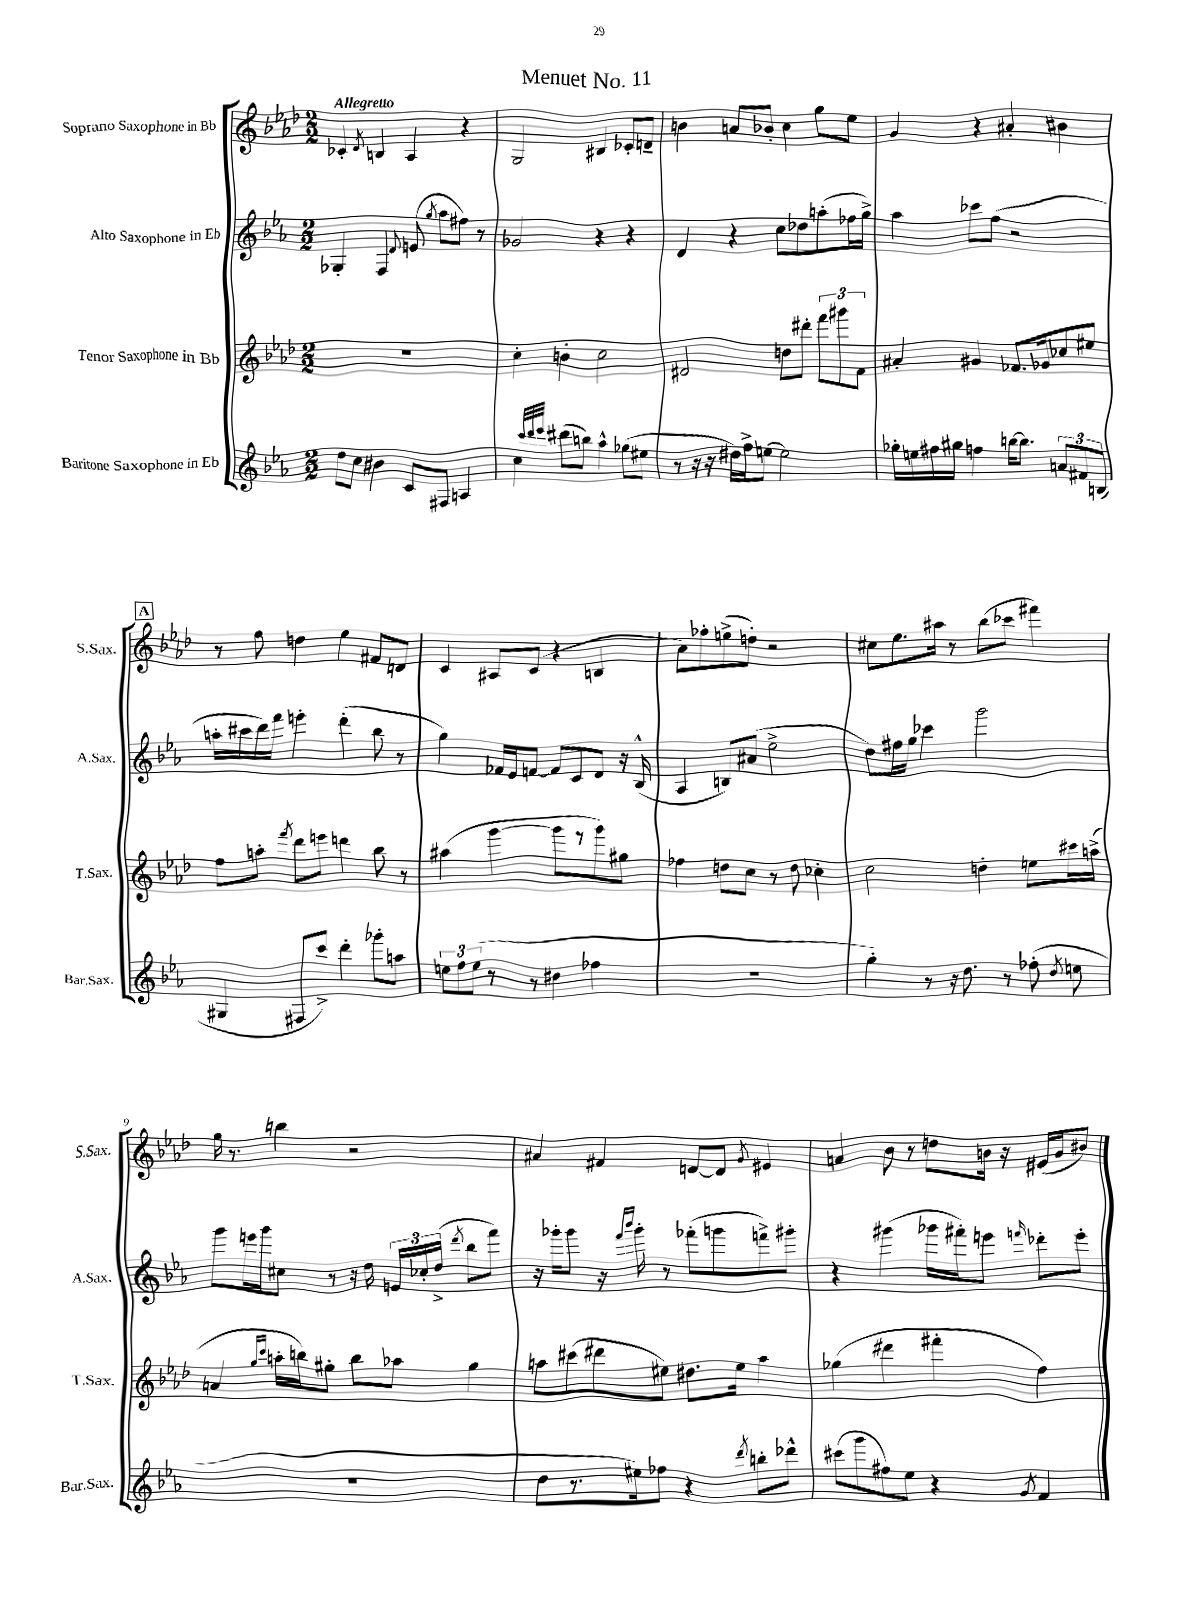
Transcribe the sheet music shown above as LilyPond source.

\header { title = "Menuet No. 11" }
<<
\new StaffGroup <<
\new Staff = "s0" \with { instrumentName = "Soprano Saxophone in Bb" shortInstrumentName = "S.Sax." } {
    \clef treble \key aes \major \numericTimeSignature \time 2/2 \tempo "Allegretto"
    \autoBeamOff ces'4-. \acciaccatura { des'8 } b4 aes4 r4 |
    g2 bis4 ces'8[-. d'8]-- |
    b'4 a'8[ bes'8]-. c''4 g''8[ ees''8] |
    g'4 r4 ais'4-. bis'4 |
    \mark \markup { \box "A" } r8 f''8 d''4 ees''4 fis'8[ d'8] |
    c'4 ais8[ c'8]( r4 b4 |
    aes'8[) fes''8-. e''8->( d''8]-.) r2 |
    cis''8[ ees''8. ais''16] r8 bes''8[( ces'''8] fis'''4) |
    g''16 r8. b''4 r2 |
    ais'4 fis'4 d'8[~ d'8] \acciaccatura { g'8 } eis'4 |
    a'4 bes'8 r8 d''8[ b'16] r16 eis'16[( g'16 bis'8]) \bar "|." |
}
\new Staff = "s1" \with { instrumentName = "Alto Saxophone in Eb" shortInstrumentName = "A.Sax." } {
    \clef treble \key ees \major \numericTimeSignature \time 2/2
    \autoBeamOff ges4-. f4 \appoggiatura { d'8 } e'8( \acciaccatura { g''8 } aes''8[ fis''8]) r8 |
    ges'2 r4 r4 |
    d'4 r4 c''8[ des''8 a''8-.( fes''16 g''16]->) |
    aes''4 ces'''8[ f''8]( r2 |
    \mark \markup { \box "A" } a''16[-. cis'''16 d'''16) f'''16] e'''4-. d'''4-.( bes''8 r8 |
    g''4) fes'16[ ees'16 f'8]~ f'8[ c'8 d'8] r16 bes16-^( |
    aes4 b8[) ais'8]( ees''2-> |
    d''8[) fis''16 g''16] ces'''4 g'''2 |
    g'''8[ e'''16 g'''16 cis''8] r8 r16 d''16 \tuplet 3/2 { e'16[ ces''16-. d''16]->( } \acciaccatura { d'''8 } bes''8[ f'''8]) |
    r16 ges'''16[-. ges'''8] r16 \grace { f'''16[ bes'''16] } ges'''16-. r8 fes'''8[-.( g'''8 f'''8->) gis'''8]-. |
    r4 gis'''4( ges'''16[ fis'''16-.) e'''8] \grace { f'''16 } des'''8[-. e'''8]-. \bar "|." |
}
\new Staff = "s2" \with { instrumentName = "Tenor Saxophone in Bb" shortInstrumentName = "T.Sax." } {
    \clef treble \key aes \major \numericTimeSignature \time 2/2
    \autoBeamOff R1 |
    c''4-. b'4-. c''2 |
    dis'2 d''8[ dis'''8]-. \tuplet 3/2 { f'''8[ gis'''8 f'8] } |
    ais'4-. gis'4 fes'8.[ ges'16 ces''8 eis''8] |
    \mark \markup { \box "A" } f''8[ a''8]-. \acciaccatura { f'''8 } des'''8[ e'''8] d'''4 bes''8 r8 |
    ais''4( g'''4~ g'''8[ r8 g'''8) gis''8] |
    fes''4 d''8[ c''8] r8 d''8 ces''4-. |
    c''2 d''4-. e''8[ cis'''16 a''16]->( |
    a'4 \grace { g''16[ c'''16] } a''16[-. b''16) gis''8]-. b''8[ aes''8] gis''4 |
    a''8[ cis'''8( dis'''8 eis''8]) dis''8.[ eis''16] a''4 |
    ges''4( dis'''4 fis'''4-. f''4) \bar "|." |
}
\new Staff = "s3" \with { instrumentName = "Baritone Saxophone in Eb" shortInstrumentName = "Bar.Sax." } {
    \clef treble \key ees \major \numericTimeSignature \time 2/2
    \autoBeamOff d''8[ c''8] bis'4 c'8[ fis8] a4 |
    c''4 \grace { c'''32[ d'''32 ees'''32] } dis'''8[( b''8]) aes''4-^ ges''8[( eis''8] |
    r8 r16 r16 dis''16[) f''16-> e''8]~ e''2 |
    ges''16[-. e''16 fis''16 gis''16] f''4 b''16[~ b''8.] \tuplet 3/2 { a'8[ fis'8 b8]( } |
    \mark \markup { \box "A" } gis4 fis8[ c'''8]->) d'''4-. ges'''8[-. a''8] |
    \tuplet 3/2 { e''8[ f''8 e''8]( } r8 r8 dis''4 fes''4 |
    R1 |
    g''4-.) r8 r16 d''8. r8 fes''8-.( \acciaccatura { d''8 } e''8 |
    R1 |
    d''8[ r8. eis''16) fes''8] r4 \acciaccatura { d'''8 } b''8[-. des'''8]-^ |
    cis'''8[( g'''8 fis''8) ees''8] r4 \acciaccatura { g'8 } f'4 \bar "|." |
}
>>
>>
